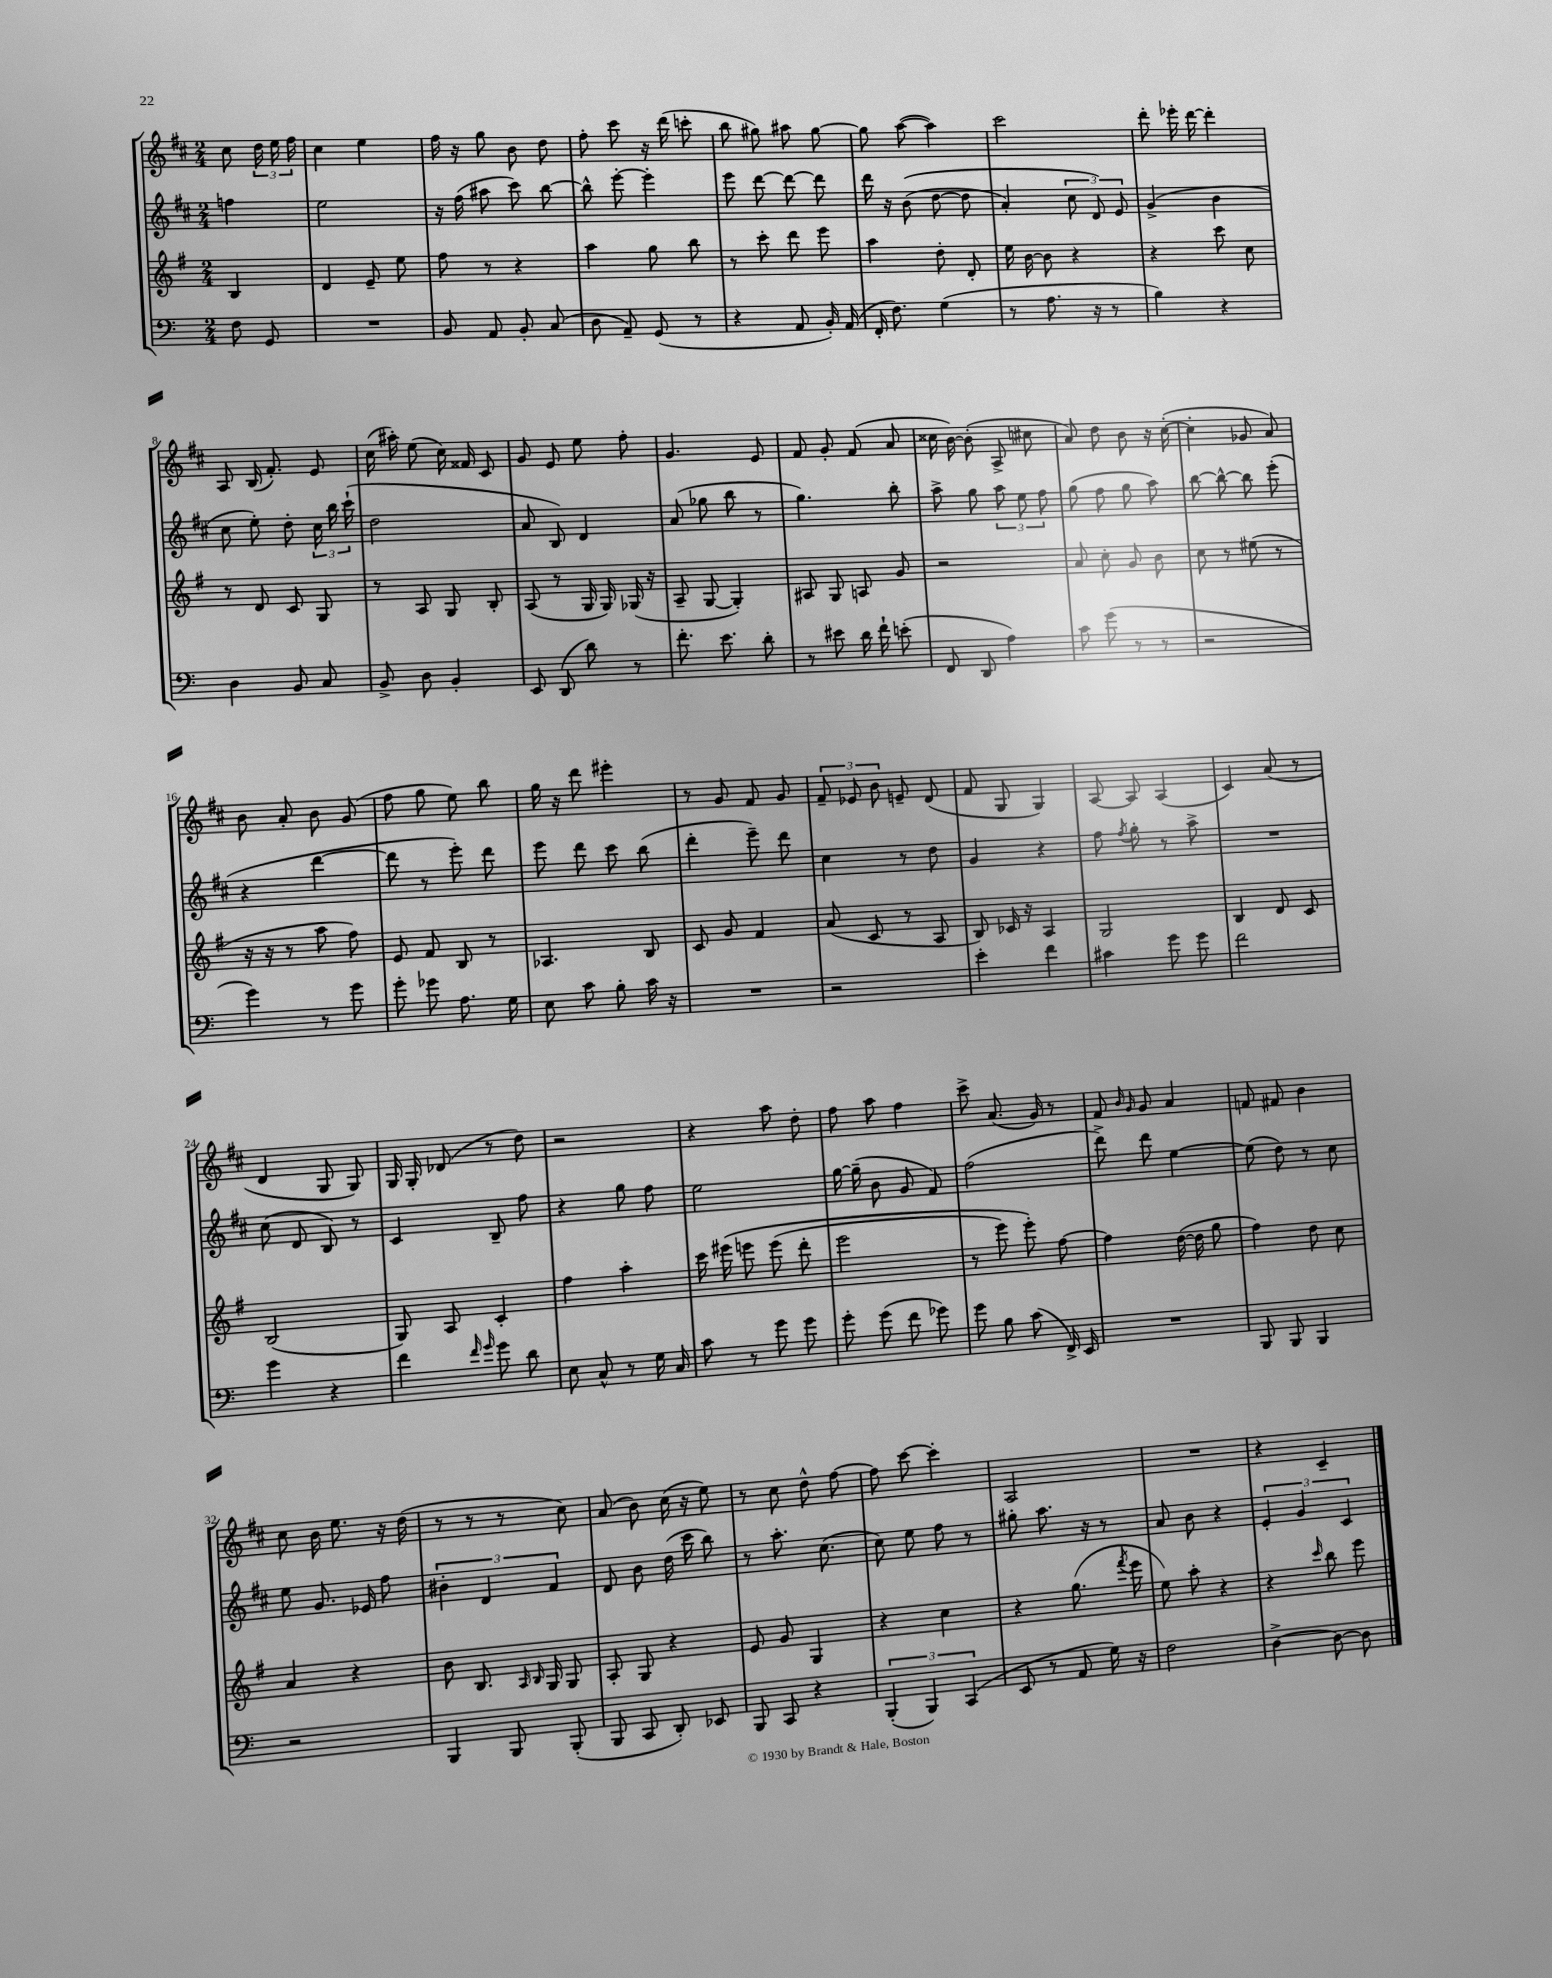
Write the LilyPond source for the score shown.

<<
\new StaffGroup <<
\new Staff = "s0" {
    \clef treble \key d \major \numericTimeSignature \time 2/4 \partial 4
    \autoBeamOff cis''8 \tuplet 3/2 { d''16 e''16 fis''16 } |
    cis''4 e''4 |
    fis''16 r16 g''8 b'8 d''8 |
    fis''8-. cis'''8 r16 d'''16( c'''8-. |
    b''8 gis''8) ais''8 gis''8~ |
    gis''8 a''8~( a''4) |
    cis'''2 |
    d'''8-. ees'''16-. d'''16~ d'''4-. |
    a8 b16( fis'8.-.) e'8 |
    cis''16( ais''16-.) e''8( cis''16) fisis'16 cis'8 |
    g'8 e'8 e''8 fis''8-. |
    g'4. e'8 |
    fis'8 g'8-. fis'8( a'8 |
    cisis''16 b'16~) b'8-.( a8-> cis''8 |
    a'8) d''8 b'8 r16 cis''16~-.( |
    cis''4-. ges'8 a'8) |
    b'8 a'8-. b'8 g'8( |
    fis''8 g''8 e''8) b''8 |
    g''16 r16 d'''8 eis'''4-. |
    r8 g'8 fis'8 g'8 |
    \tuplet 3/2 { fis'8-- ees'8 b'8 } e'8-- d'8( |
    fis'8 g8 g4) |
    a8~ a8 a4( |
    cis'4) a'8( r8 |
    d'4 g8 g8) |
    g16 g16-. des'8( r8 d''8) |
    r2 |
    r4 a''8 d''8-. |
    fis''8 a''8 fis''4 |
    cis'''8-> a'8.( g'16) r8 |
    fis'8 \grace { b'16 g'16 } g'8 a'4 |
    f'8 fis'8 b'4 |
    cis''8 b'16 e''8. r16 d''16( |
    r8 r8 r8 cis''8) |
    a'8( b'8) cis''16( r16 e''8) |
    r8 cis''8 d''8-^ fis''8~ |
    fis''8 cis'''8~ cis'''4-. |
    a2 |
    R2 |
    r4 cis'4-- \bar "|." |
}
\new Staff = "s1" {
    \clef treble \key d \major \numericTimeSignature \time 2/4 \partial 4
    \autoBeamOff f''4 |
    e''2 |
    r16 fis''16( ais''8 cis'''8) b''8~ |
    b''8-^ e'''8~-. e'''4-. |
    e'''8 d'''8~ d'''8~ d'''8 |
    d'''16 r16 b'8(\( d''8~ d''8 |
    a'4-.) \tuplet 3/2 { cis''8 d'8\) e'8 } |
    g'4->( b'4 |
    cis''8 e''8-.) d''8-. \tuplet 3/2 { cis''16 b''16 cis'''16-!( } |
    d''2 |
    a'8 b8) d'4 |
    a'8( ges''8 b''8 r8 |
    g''4.) b''8-. |
    a''8-> g''8 \tuplet 3/2 { a''8 e''8 fis''8 } |
    g''8( fis''8 g''8 a''8) |
    b''8~ b''8~-^ b''8 e'''8-.( |
    r4 d'''4~ |
    d'''8 r8 e'''8-.) d'''8 |
    e'''8 d'''8 cis'''8 b''8( |
    d'''4-. e'''8--) d'''8 |
    cis''4 r8 d''8 |
    g'4 r4 |
    fis''8 \acciaccatura { fis''8 } g''8-. r8 a''8-> |
    R2 |
    cis''8( d'8 b8) r8 |
    cis'4 b8-- fis''8 |
    r4 g''8 fis''8 |
    e''2 |
    g''16~ g''16--( b'8 g'8 fis'8) |
    fis''2( |
    d'''8->) d'''8 e''4~ |
    e''8( d''8) r8 cis''8 |
    e''8 g'8. ees'16 fis''8 |
    \tuplet 3/2 { bis'4-. d'4 fis'4 } |
    d'8 b'8 d''16( cis'''16 b''8) |
    r8 a''8.-. cis''8.( |
    cis''8) e''8 fis''8 r8 |
    gis''8-. a''8. r16 r8 |
    a'8 b'8 r4 |
    \tuplet 3/2 { e'4-. g'4 cis'4 } \bar "|." |
}
\new Staff = "s2" {
    \clef treble \key g \major \numericTimeSignature \time 2/4 \partial 4
    \autoBeamOff b4 |
    d'4 e'8-- e''8 |
    fis''8 r8 r4 |
    a''4 g''8 b''8 |
    r8 c'''8-. d'''8 e'''8 |
    a''4 d''8-. d'8-. |
    e''16 b'16~ b'8 r4 |
    r4 c'''8 c''8 |
    r8 d'8 c'8 g8 |
    r8 a8 g8 b8-. |
    a8( r8 g16 g16) ges16( r16 |
    a8-- g8~ g4-.) |
    ais8 g8 a8 g'8 |
    r2 |
    a'8 c''8-. g'8 b'8 |
    c''8 r8 eis''8( r8 |
    r16 r16 r8 a''8 fis''8) |
    e'8 fis'8 b8 r8 |
    aes4. b8 |
    c'8 g'8 fis'4 |
    a'8( c'8 r8 a8 |
    b8) ces'16 r16 a4 |
    g2 |
    b4 d'8 c'8 |
    b2( |
    g8) a8 c'4-. |
    fis''4 a''4-. |
    c'''16 eis'''16\( e'''8 e'''8( d'''8-. |
    e'''2 |
    r8 e'''8) e'''8-.\) fis''8~ |
    fis''4 d''16~( d''16 g''8 |
    fis''4) d''8 c''8 |
    a'4 r4 |
    b'8 b8. \grace { a16 b16 } g16 g8 |
    a8-. g8 r4 |
    e'8 g'8 g4 |
    r4 c''4 |
    r4 g''8.( \acciaccatura { fis'''8 } e'''16 |
    e''8) a''8-. r4 |
    r4 \grace { c'''16 } b''8 e'''8 \bar "|." |
}
\new Staff = "s3" {
    \clef bass \key c \major \numericTimeSignature \time 2/4 \partial 4
    \autoBeamOff f8 g,8 |
    R2 |
    b,8 a,8 b,8-. c8( |
    d8 a,8--) g,8( r8 |
    r4 a,8 b,16-.) a,16( |
    f,16-. f8.) g4( |
    r8 a8. r16 r8 |
    b4) r4 |
    d4 b,8 c8 |
    b,8-> d8 b,4-. |
    e,8 d,8( d'8) r8 |
    f'8.-. e'8. d'8-. |
    r8 eis'8 d'16 f'16-! e'8-.( |
    f,8 d,8 a4) |
    c'8 g'8( r8 r8 |
    r2 |
    g'4) r8 g'8 |
    g'8-. ges'8 a8. g16 |
    e8 c'8 b8-. c'16 r16 |
    R2 |
    r2 |
    e'4-. f'4 |
    cis'4 g'8 g'8 |
    f'2 |
    g'4 r4 |
    f'4 \grace { f'16 g'16 } g'8 d'8 |
    e8 c8-^ r8 g16 c16 |
    c'8 r8 g'8 g'8 |
    g'8-. g'8( f'8 ges'8) |
    g'8 b8 c'8( f,16->) e,16 |
    R2 |
    b,,8 b,,8 b,,4 |
    r2 |
    b,,4 b,,8 b,,8-.( |
    b,,8 c,8 d,8-.) ees,8 |
    b,,8 c,8 r4 |
    \tuplet 3/2 { b,,4-.( b,,4) c,4( } |
    e,8 r8 a,8 g16) r16 |
    f2 |
    d4~-> d8~ d8 \bar "|." |
}
>>
>>
